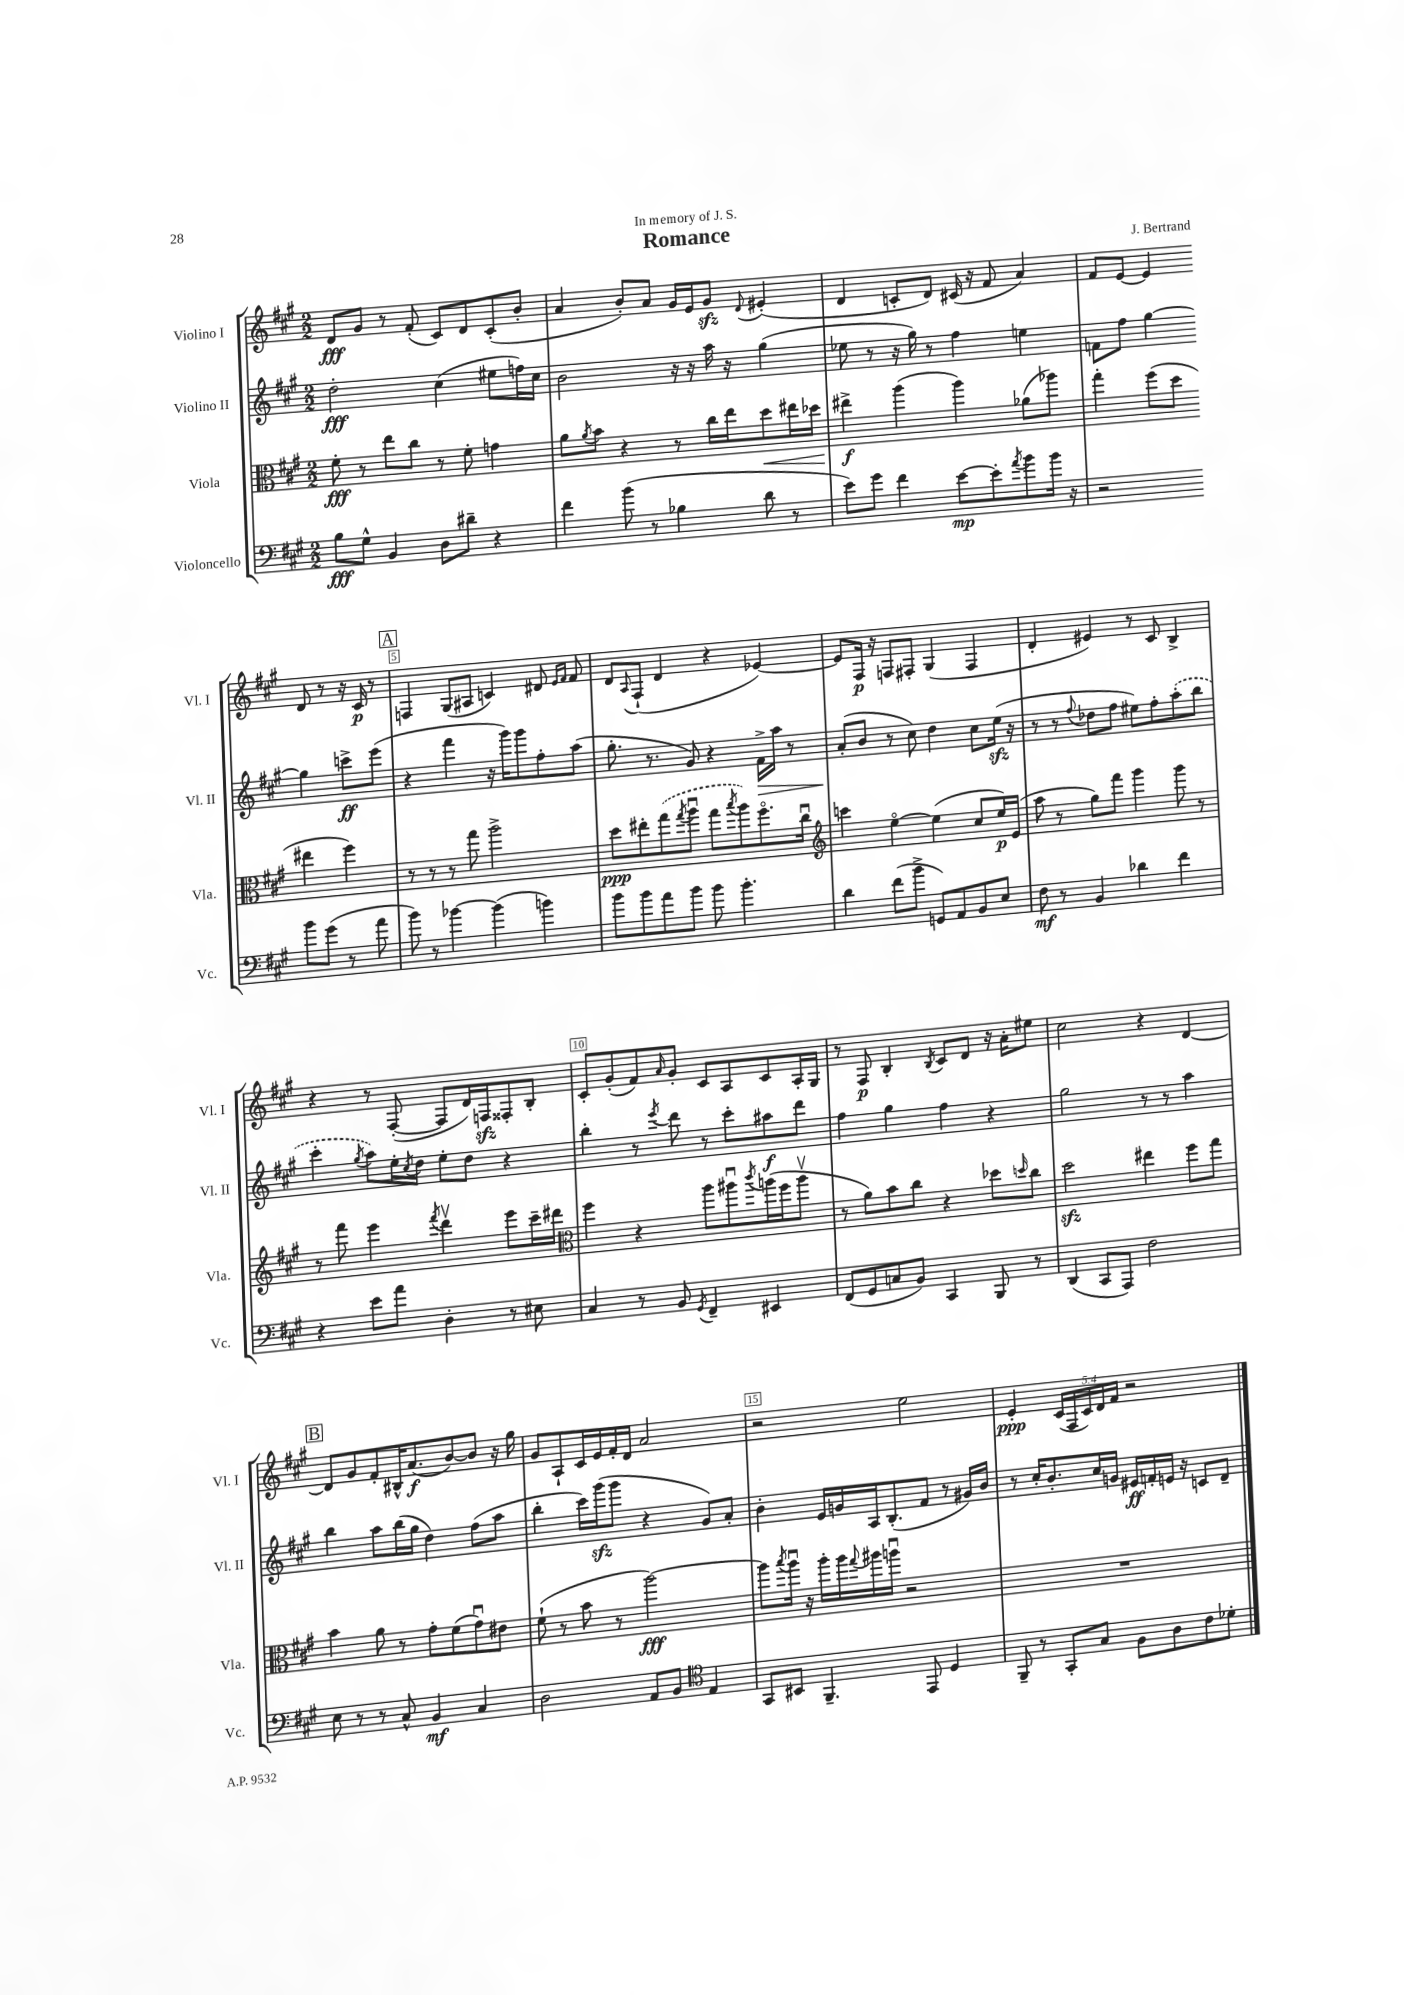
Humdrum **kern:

**kern	**kern	**kern	**kern
*staff4	*staff3	*staff2	*staff1
*clefF4	*clefC3	*clefG2	*clefG2
*k[f#c#g#]	*k[f#c#g#]	*k[f#c#g#]	*k[f#c#g#]
*M2/2	*M2/2	*M2/2	*M2/2
8B	8f#'	2dd'	8d
8G#^^	8r	.	8g#
4BB	8ee	.	8r
.	8cc#	.	(8f#'
8D	8r	(4cc#	8c#)
8d#~	8f#'	.	8d
4r	4g	8ee#	(8c#'
.	.	16ff)	8b'
.	.	16cc#	.
=	=	=	=
4f#	8a	2b	4a
.	8qa	.	.
.	8b	.	.
(8b	4r	.	8b')
8r	.	.	8a
4B-	8r	16r	16g#
.	.	16r	16e
.	16cc#	16aa	8g#
.	16ee	16r	.
.	.	.	8qqd
8d	8dd	(4gg#	(4e#'
8r	16ee#	.	.
.	16dd-	.	.
=	=	=	=
8e)	4ee#^	8ee-	4d
8g#	.	8r	.
4f#	(4aa	16r	8c'
.	.	16gg#)	.
.	.	8r	8d)
[8e	4aa)	4ff#	(16c#
.	.	.	16r
8e']	.	.	8f#
8qa	.	.	.
8b	(8a-	4ee	4a)
16b	8aa-)	.	.
16r	.	.	.
=	=	=	=
2r	4gg#'	8f	8f#
.	.	8ff#	[8e
.	(8ff#	[4gg#	4e]
.	8dd	.	.
8b	4ee#	4gg#]	8d
(8g#	.	.	8r
8r	4ff#)	8ccc^	16r
.	.	.	16c#
8a	.	(8eee	8r
=	=	=	=
8b)	8r	4r	4F
8r	8r	.	.
[4b-	8r	4fff#	(8G#
.	8gg#	.	8A#
(4b-]	2aa^	16r	4c)
.	.	16ggg#)	.
.	.	8ggg#	.
4b)	.	8ff#'	8d#
.	.	.	16qqe
.	.	.	16qqf#
.	.	(8aa	8f#
=	=	=	=
8b	8dd	8.gg#'	8d
.	.	.	8qqA
8b	8ee#'	.	(8F#`
.	.	8.r	.
8a	(8gg#	.	4d
.	8qgg#	.	.
8b	8aau	8g#)	.
8b	8gg#	4r	4r
.	8qbb	.	.
4.b'	8aa)	.	.
.	8.ff#o	16f#^	[4e-)
.	.	16aa	.
.	.	8r	.
.	16cc#u	.	.
=	=	=	=
*	*clefG2	*	*
4d	4ccc	(8a'	8e-]
.	.	8b	16F#
.	.	.	16r
(8f#	[4eeo	8r	8F
8b^	.	8cc#)	8F#'
8GG)	(4ee]	4dd	(4G#
8AA	.	.	.
8BB	8cc#	8cc#	4F#
8E	16ee)	(16ee	.
.	(16e	16r	.
=	=	=	=
8F#	8aa	8r	4d'
8r	8r	8r	.
.	.	8qqff#	.
4BB	8gg#)	8dd-	4e#)
.	8fff#	8ff#	.
4d-	4ggg#	8ee#)	8r
.	.	8ff#'	8c#
4f#	8ggg#	(8aa'	4B^
.	8r	8bb	.
=	=	=	=
4r	8r	4ccc#'	4r
.	8fff#	.	.
.	.	8qgg#	.
8e	4eee	8aa)	8r
8a	.	16ee'	([8F#'
.	.	8qcc#	.
.	.	16dd	.
.	8qfff#	.	.
4D'	4dddv	8ee'	8F#]
.	.	8dd	16d)
.	.	.	16F
8r	8eee	4r	8F##'
8E#	16ccc#~	.	8B'
.	16ddd#	.	.
=	=	=	=
*	*clefC3	*	*
4C#	4ff#	4bb'	8c#'
.	.	.	(8g#'
8r	4r	8r	8f#)
.	.	8qeee	16qqa
8BB	.	8ddd	8g#'
8qGG#	.	.	.
4FF#~	8aa	8r	8c#
.	8aa#u	8ccc#'	8A
.	8qccc#	.	.
4EE#	(16aa	8aa#	8c#
.	16ff#	.	.
.	8aav	8ddd	16A'
.	.	.	16G#
=	=	=	=
(8FF#	8r	4ff#	8r
8GG#	8a)	.	8F#
8C	8b	4gg#	4B'
8BB)	8cc#	.	.
.	.	.	8qB
4CC#	4r	4ff#	8c#
.	.	.	8d
8BBB	8dd-	4r	16r
.	.	.	16a'
.	16qqdd	.	.
8r	8cc#	.	8ee#
=	=	=	=
(4DD	2dd	2gg#	2cc#
8CC#	.	.	.
8AAA)	.	.	.
2F#	4ee#	8r	4r
.	.	8r	.
.	8ff#	4aa	[4d
.	8gg#	.	.
=	=	=	=
8E	4b	4bb	8d]
8r	.	.	8g#
8r	8a	8aa	8f#'
8C#^^	8r	(16bb	16B#^^
.	.	16gg#	(8.a
4BB	8g#'	4dd)	.
.	(8f#	.	[8b)
4C#	8g#u)	(8ff#	8b]
.	8e#	8aa	16r
.	.	.	16gg#
=	=	=	=
2D	(8f#`	4bb'	8g#
.	8r	.	8A`
.	8b	16ccc#)	16c#
.	.	(16ggg#	16e
.	8r	8ggg#	16f#'
.	.	.	16d
8AA	[2aa)	4r	2a
8BB	.	.	.
*clefC4	*	*	*
4E	.	8g#)	.
.	.	8a'	.
=	=	=	=
8GG#	8aa]	4b'	2r
.	8qbb	.	.
8BB#	16aau	.	.
.	16r	.	.
4.FF#~	16aa'	16e	.
.	16aa	16g	.
.	8qqgg#	.	.
.	16aa#	16A	.
.	16aau	(8.B'	.
.	2r	.	2ee
8EE	.	8f#	.
4D	.	8r	.
.	.	16g#)	.
.	.	16b	.
=	=	=	=
8FF#~	1r	8r	4e'
8r	.	16cc#'	.
.	.	8.b'	.
8GG#'	.	.	(20c#
.	.	.	20F#
.	.	.	20c#)
8G#	.	16cc#	.
.	.	.	20d
.	.	16g	.
.	.	.	20f#
8F#	.	16e#	2r
.	.	16f'	.
8A	.	16e	.
.	.	16r	.
8c#	.	8c	.
8d-'	.	8d~	.
==	==	==	==
*-	*-	*-	*-
